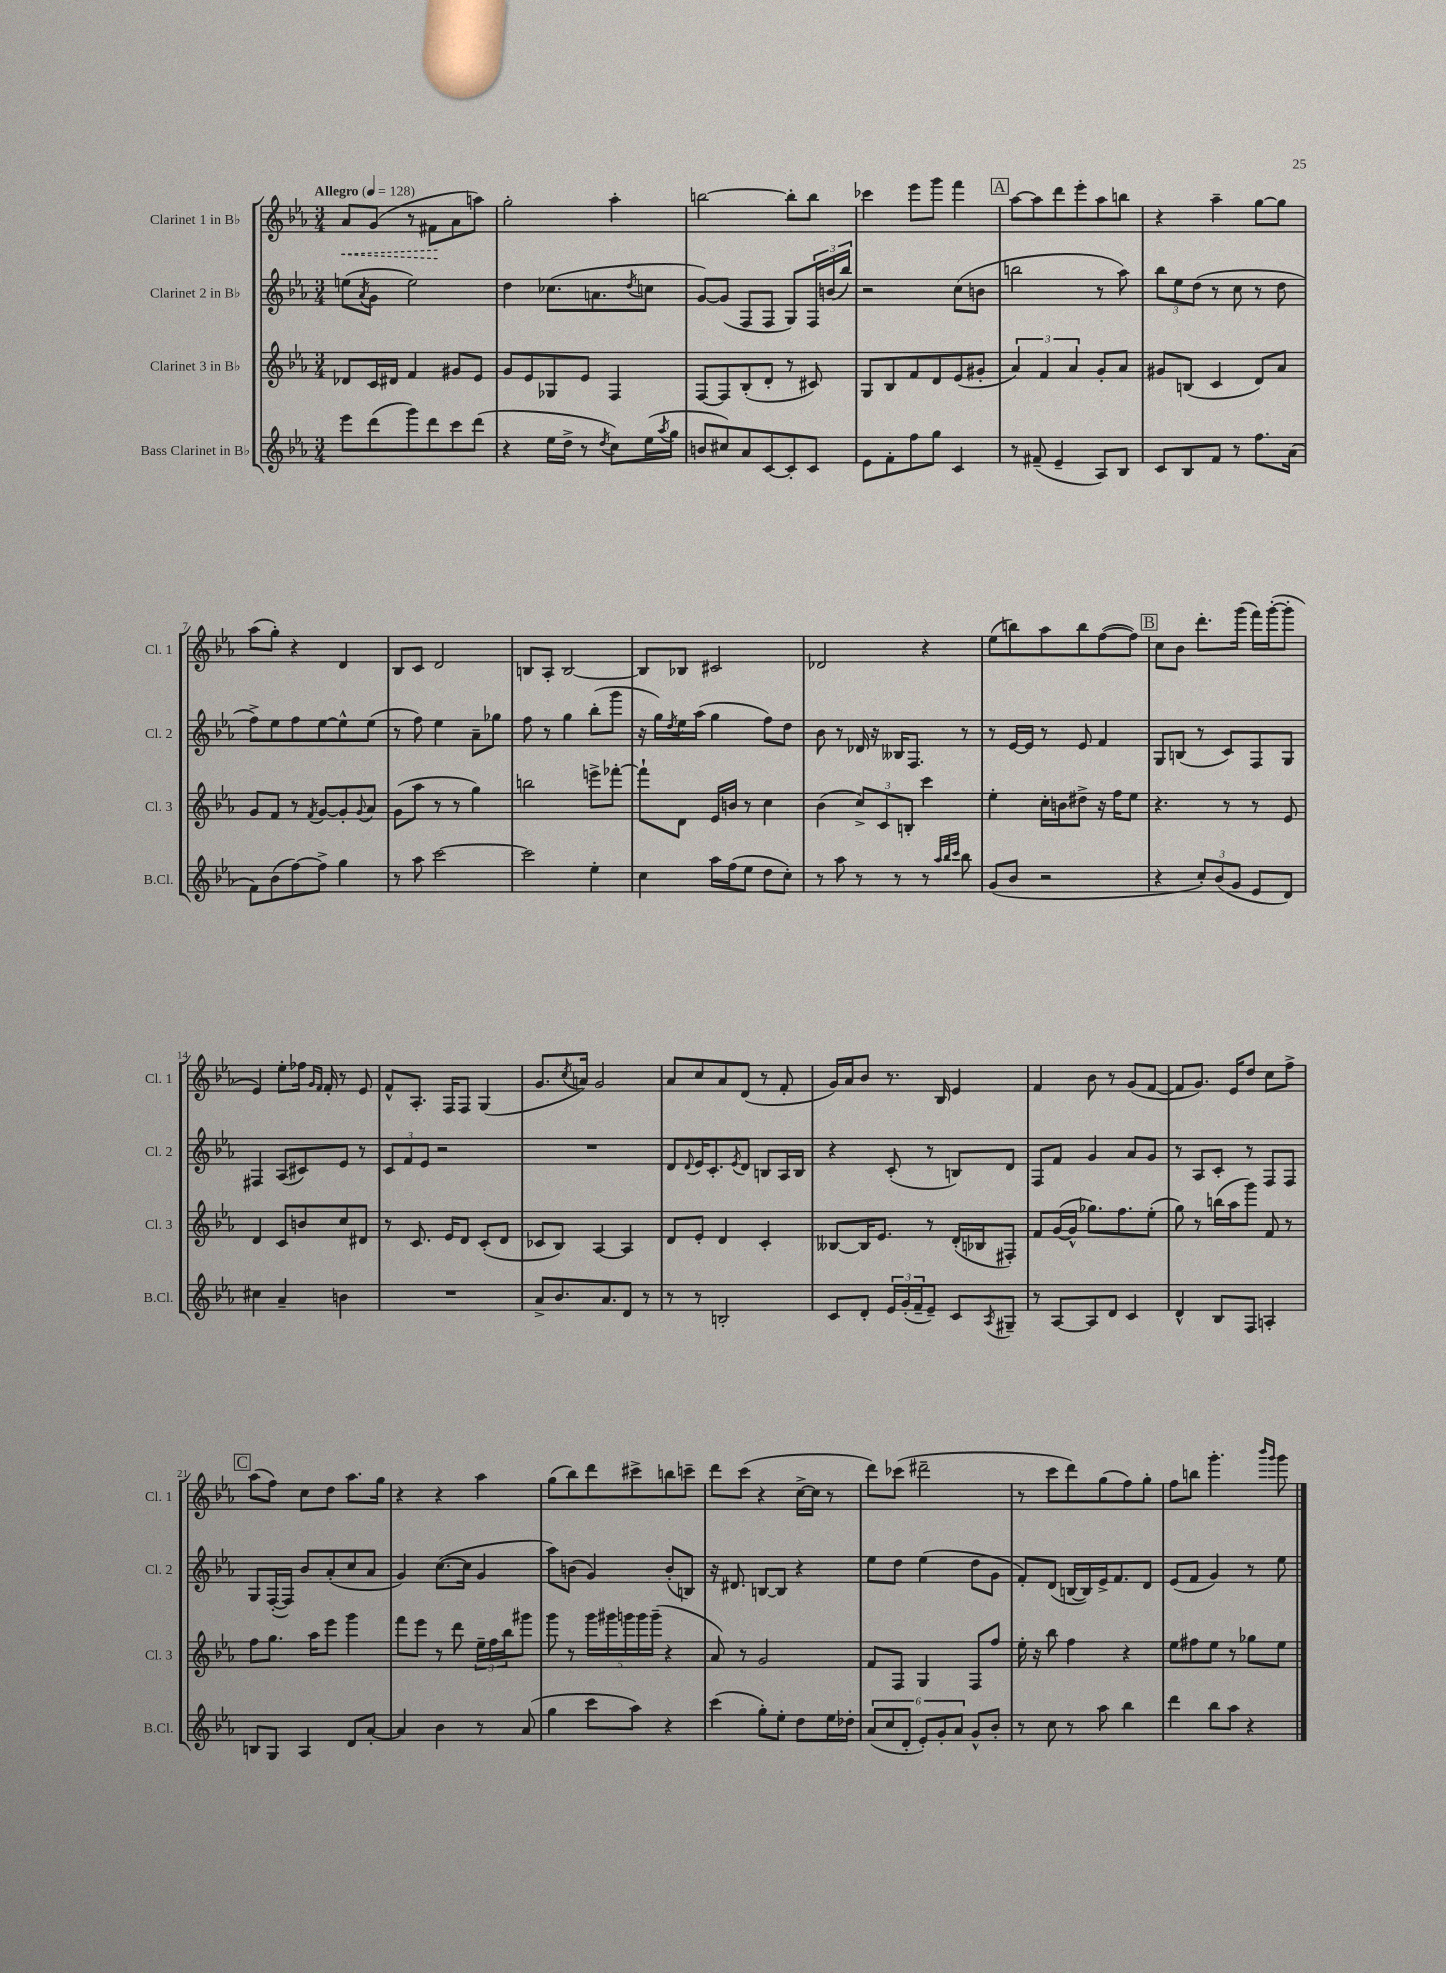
<<
\new StaffGroup <<
\new Staff = "s0" \with { instrumentName = "Clarinet 1 in Bb" shortInstrumentName = "Cl. 1" } {
    \clef treble \key ees \major \numericTimeSignature \time 3/4 \tempo "Allegro" 4 = 128
    \once \override Hairpin.style = #'dashed-line aes'8\< g'8( r8 fis'8\! aes'8 a''8) |
    g''2-. aes''4-. |
    b''2~ b''8-. b''8 |
    ces'''4 ees'''8 g'''8 f'''4 |
    \mark \markup { \box "A" } aes''8~ aes''8 d'''8 ees'''8-. aes''8 b''8 |
    r4 aes''4-- g''8~ g''8 |
    aes''8( g''8-.) r4 d'4 |
    bes8 c'8 d'2 |
    b8 aes8-. b2~ |
    b8 bes8 cis'2 |
    des'2 r4 |
    ees''8( b''8) aes''8 b''8 f''8~( f''8) |
    \mark \markup { \box "B" } c''8 bes'8 d'''8.-. g'''16( f'''16) g'''16~-.( g'''8-. |
    ees'4) ees''8-. fes''16 \grace { g'16 f'16 } f'16-. r8 ees'8 |
    f'8-^ aes8.-. f16 f8 g4( |
    g'8. \acciaccatura { c''8 } a'16) g'2 |
    aes'8 c''8 aes'8 d'8( r8 f'8-. |
    g'16) aes'16 bes'8 r8. bes16 ees'4 |
    f'4 bes'8 r8 g'8( f'8~ |
    f'8 g'8.) ees'16 d''8 c''8 f''8-> |
    \mark \markup { \box "C" } aes''8( f''8) c''8 d''8 aes''8. g''16 |
    r4 r4 aes''4 |
    g''8( bes''8) d'''8 cis'''8-> b''8 c'''8-- |
    d'''8 c'''8( r4 c''16~-> c''16 r8 |
    d'''8) ces'''8( dis'''2-- |
    r8 c'''8 d'''8) g''8( f''8) g''8-. |
    f''8 b''8 g'''4.-. \grace { bes'''16 g'''16 } g'''8 \bar "|." |
}
\new Staff = "s1" \with { instrumentName = "Clarinet 2 in Bb" shortInstrumentName = "Cl. 2" } {
    \clef treble \key ees \major \numericTimeSignature \time 3/4
    e''8( \acciaccatura { aes'8 } g'8 e''2) |
    d''4 ces''8.( a'8. \acciaccatura { d''8 } c''8 |
    g'8~) g'8( f8 f8 g8) \tuplet 3/2 { f16 b'16( bes''16) } |
    r2 c''8( b'8 |
    \mark \markup { \box "A" } b''2 r8 aes''8) |
    \tuplet 3/2 { bes''8 ees''8 d''8( } r8 c''8 r8 d''8 |
    f''8->) ees''8 f''8 ees''8~ ees''8-^ ees''8( |
    r8 f''8) ees''4 aes'8-- ges''8 |
    f''8 r8 g''4 bes''8-.( g'''8 |
    r16 g''16) \acciaccatura { d''8 } ees''16 aes''16( g''4 f''8) d''8 |
    bes'8 r8 des'16 r16 beses16 f8. r8 |
    r8 ees'16~ ees'16 r8 ees'8 f'4 |
    \mark \markup { \box "B" } g8 b8( r8 c'8) f8 g8 |
    fis4 aes8( cis'8) ees'8 r8 |
    \tuplet 3/2 { c'8 f'8 ees'8 } r2 |
    R2. |
    d'8 \appoggiatura { d'8 } ees'16 c'8.-. \acciaccatura { ees'8 } d'8 b8 aes16 b16 |
    r4 c'8-.( r8 b8) d'8 |
    f8 f'8 g'4 aes'8 g'8 |
    r8 aes8 c'8-. r8 f8 f8 |
    \mark \markup { \box "C" } g8 f16~-.( f16) bes'8 aes'8-.( c''8 aes'8 |
    g'4) c''8.~( c''16 g'4 |
    aes''8) b'8( g'4) b'8-.( b8) |
    r16 dis'8. b8~ b8 r4 |
    ees''8 d''8 ees''4( d''8 g'8 |
    f'8-.) d'8( b16~ b16) ees'16-> f'8. d'8 |
    ees'8( f'8 g'4) r8 ees''8 \bar "|." |
}
\new Staff = "s2" \with { instrumentName = "Clarinet 3 in Bb" shortInstrumentName = "Cl. 3" } {
    \clef treble \key ees \major \numericTimeSignature \time 3/4
    des'8 c'16 dis'16 f'4 gis'8 ees'8 |
    g'8 ees'8 ges8 ees'8 f4 |
    f8~ f8 bes8-.( d'8-. r8 cis'8) |
    g8 bes8 f'8 d'8 ees'8( gis'8-. |
    \mark \markup { \box "A" } \tuplet 3/2 { aes'4) f'4 aes'4 } g'8-. aes'8 |
    gis'8 b8( c'4 d'8) aes'8 |
    g'8 f'8 r8 \acciaccatura { f'8 } g'8~ g'8-. \appoggiatura { g'8 } aes'8 |
    g'8( aes''8 r8 r8 g''4) |
    b''2 e'''8-> fes'''8~-. |
    fes'''8-! d'8 ees'16 b'16 r8 c''4 |
    bes'4( \tuplet 3/2 { c''8->) c'8 b8-. } c'''4 |
    ees''4-. c''16-. b'16 dis''8-> r16 f''16 ees''8 |
    \mark \markup { \box "B" } r4. r8 r8 ees'8 |
    d'4 c'8 b'8 c''8 dis'8 |
    r8 c'8. ees'16 d'8 c'8-.( d'8 |
    ces'8 bes8) aes4~ aes4 |
    d'8 ees'8-. d'4 c'4-. |
    beses8~ beses16 ees'8. r8 d'16-.( bes16 fis8-.) |
    f'8 g'16~( g'16-^ ges''8.) f''8. ees''8-.( |
    g''8) r8 b''16( aes''16 g'''8) f'8 r8 |
    \mark \markup { \box "C" } f''8 g''8. aes''16 ees'''8 g'''4 |
    f'''8 ees'''8 r8 d'''8 \tuplet 3/2 { ees''16-- f''16 bes''16 } gis'''8 |
    g'''8 r8 \tuplet 5/4 { g'''16 gis'''16 g'''16 g'''16 g'''16--( } r4 |
    aes'8) r8 g'2 |
    f'8 f8 g4 f8 f''8 |
    ees''16-. r16 bes''8 f''4 r4 |
    ees''8 fis''8 ees''8 r8 ges''8 ees''8 \bar "|." |
}
\new Staff = "s3" \with { instrumentName = "Bass Clarinet in Bb" shortInstrumentName = "B.Cl." } {
    \clef treble \key ees \major \numericTimeSignature \time 3/4
    ees'''8 d'''8( g'''8) d'''8 c'''8 d'''8( |
    r4 ees''16 d''16-> r8 \acciaccatura { d''8 } c''8) ees''16( \acciaccatura { aes''8 } g''16 |
    b'8 cis''8) aes'8 c'8~ c'8-. c'8 |
    ees'8 f'8-. f''8 g''8 c'4 |
    \mark \markup { \box "A" } r8 fis'8--( ees'4-- aes8) bes8 |
    c'8 bes8 f'8 r8 f''8. aes'16( |
    f'8) bes'8( f''8~) f''8-> g''4 |
    r8 aes''8 c'''2~ |
    c'''2 ees''4-. |
    c''4 aes''16 f''16( ees''8 d''8 c''8-.) |
    r8 aes''8 r8 r8 r8 \grace { aes''32 bes''32 c'''32 } bes''8 |
    g'8( bes'8 r2 |
    \mark \markup { \box "B" } r4 \tuplet 3/2 { c''8-.) bes'8( g'8 } ees'8 d'8) |
    cis''4 aes'4-- b'4 |
    R2. |
    aes'8-> bes'8. aes'8. d'8 r8 |
    r8 r8 b2-. |
    c'8 d'8-. \tuplet 3/2 { ees'16 g'16-.( f'16-- } ees'8--) c'8 \acciaccatura { aes8 } gis8-- |
    r8 aes8~ aes8 d'8 c'4 |
    d'4-^ bes8 f8 a4-. |
    \mark \markup { \box "C" } b8 g8 aes4 d'8 aes'8~-. |
    aes'4 bes'4 r8 aes'8( |
    g''4 c'''8 aes''8) r4 |
    c'''4( g''8-.) ees''8-. d''8 ees''16 des''16-. |
    \tuplet 6/4 { aes'8( c''8 d'8-. ees'8-.) g'8-. aes'8 } g'8-^ bes'8-. |
    r8 c''8 r8 aes''8 bes''4 |
    d'''4 bes''8 aes''8 r4 \bar "|." |
}
>>
>>
